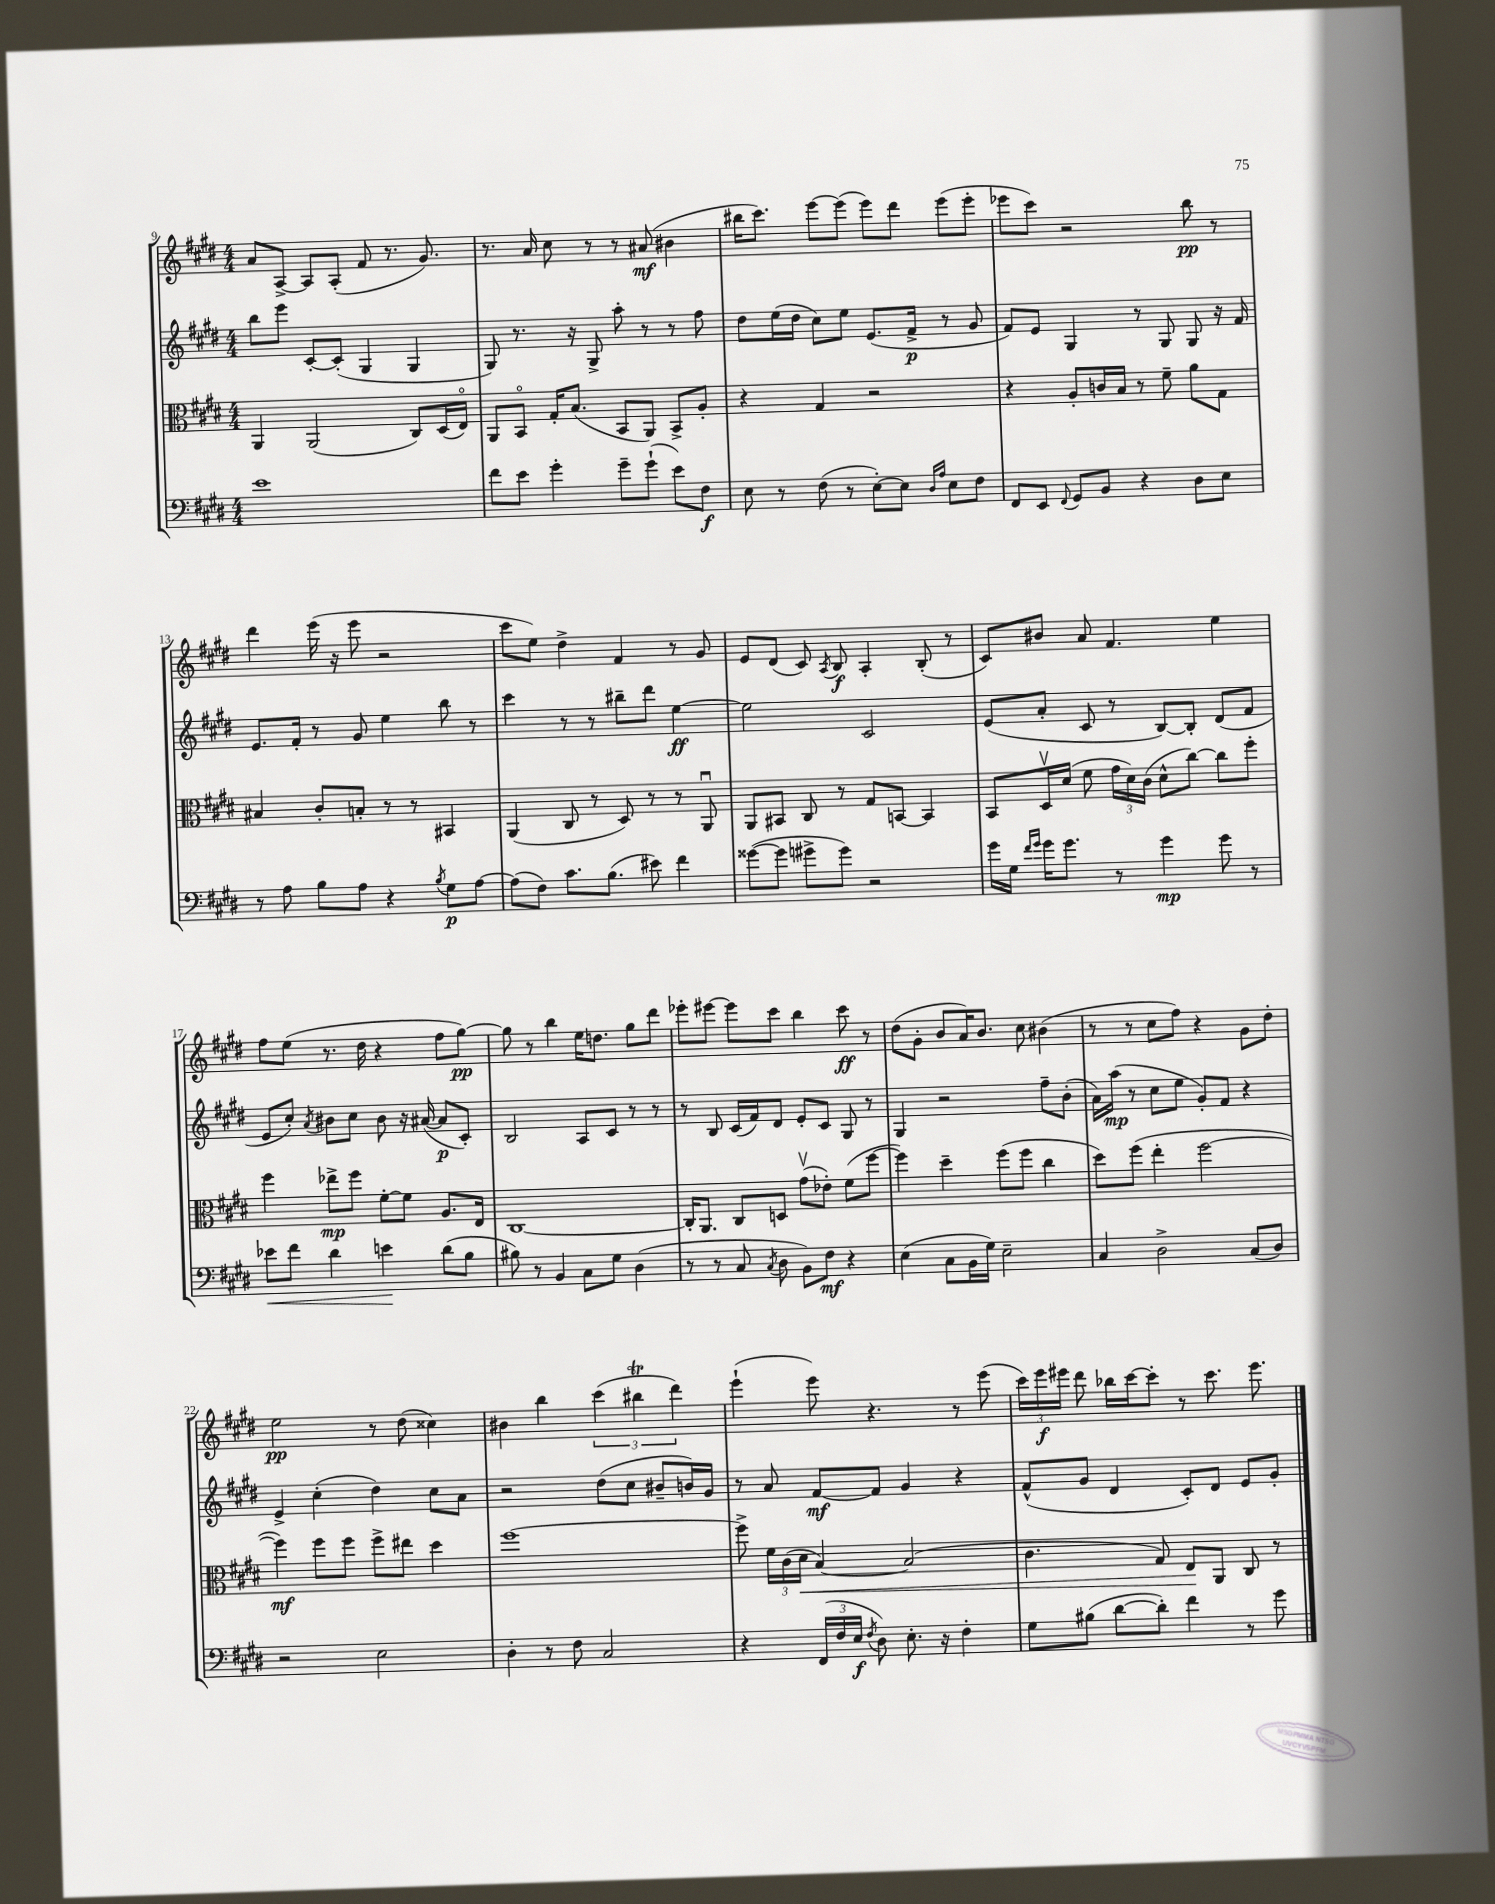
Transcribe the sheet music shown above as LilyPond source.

<<
\new StaffGroup <<
\new Staff = "s0" {
    \clef treble \key e \major \numericTimeSignature \time 4/4
    \autoBeamOff a'8[ a8]~-> a8[ a8]-.( fis'8 r8. gis'8.) |
    r8. a'16 cis''8 r8 r8 ais'8\mf( bis'4 |
    bis''16[ cis'''8.]) e'''8[~ e'''8]( e'''8[) dis'''8] e'''8[( e'''8]-. |
    ees'''8[ cis'''8]) r2 b''8\pp r8 |
    dis'''4 e'''16( r16 e'''8 r2 |
    cis'''8[ e''8]) dis''4-> fis'4 r8 gis'8 |
    e'8[ dis'8]( cis'8) \acciaccatura { a8 } b8\f a4-. b8-.( r8 |
    cis'8[) bis'8] a'8 fis'4. e''4 |
    fis''8[ e''8]( r8. dis''16 r4 fis''8[ gis''8]~\pp) |
    gis''8 r8 b''4 e''16[ d''8.] gis''8[ dis'''8] |
    ees'''8[-. eis'''8]~ eis'''8[ cis'''8] b''4 cis'''8\ff r8 |
    dis''8[( gis'8]-. b'8[ a'16) b'8.] cis''8 bis'4( |
    r8 r8 cis''8[ fis''8]) r4 gis'8[ dis''8]-. |
    e''2\pp r8 dis''8( cisis''4) |
    bis'4 b''4 \tuplet 3/2 { cis'''4( bis''4\trill dis'''4) } |
    e'''4-!( e'''8) r4. r8 e'''8( |
    \tuplet 3/2 { cis'''16[) e'''16\f eis'''16] } dis'''8 bes''16[ cis'''16~ cis'''8]-. r8 cis'''8. eis'''8. \bar "|." |
}
\new Staff = "s1" {
    \clef treble \key e \major \numericTimeSignature \time 4/4
    \autoBeamOff b''8[ e'''8] cis'8[~-. cis'8]-.( gis4 gis4 |
    gis8) r8. r16 gis8-> a''8-. r8 r8 fis''8 |
    dis''8[ e''16( dis''16] cis''8[) e''8] e'8.[( fis'16]->\p r8 gis'8 |
    fis'8[) e'8] gis4 r8 gis8 gis8 r16 fis'16 |
    e'8.[ fis'16]-. r8 gis'8 e''4 b''8 r8 |
    cis'''4 r8 r8 bis''8[-- dis'''8] e''4~\ff |
    e''2 cis'2 |
    e'8[( a'8]-. cis'8 r8 b8[~) b8]-. dis'8[( fis'8] |
    e'8[ cis''8]-.) \acciaccatura { a'8 } bis'8[ cis''8] bis'8 r16 ais'16~( ais'8[\p cis'8]-.) |
    b2 a8[ cis'8] r8 r8 |
    r8 b8 cis'16[( fis'16) dis'8] e'8[-. cis'8] gis8 r8 |
    gis4 r2 fis''8[-- b'8]-.( |
    a'16[) a''16]\mp( r8 cis''8[ e''8] gis'8[-.) fis'8] r4 |
    e'4-> cis''4-.( dis''4) cis''8[ a'8] |
    r2 dis''8[( cis''8] bis'8[-- b'16) gis'16] |
    r8 a'8 fis'8[~\mf fis'8] gis'4 r4 |
    fis'8[-^( gis'8] dis'4 cis'8[-.) dis'8] e'8[ gis'8]-. \bar "|." |
}
\new Staff = "s2" {
    \clef alto \key e \major \numericTimeSignature \time 4/4
    \autoBeamOff a,4 a,2( cis8[) dis16( e16]\flageolet) |
    a,8[ b,8]\flageolet gis16[-. b8.]( b,8[ a,8]) b,8[-> a8]-. |
    r4 gis4 r2 |
    r4 a8[-. c'16 b16] r8 fis'8-- a'8[ gis8] |
    bis4 cis'8[-. b8]-. r8 r8 bis,4 |
    a,4( cis8 r8 dis8) r8 r8 a,8\downbow |
    a,8[ bis,8] cis8 r8 gis8[ b,8]~ b,4 |
    b,8[ dis16\upbow dis'16]( fis'8 \tuplet 3/2 { gis'16[ dis'16) cis'16]( } dis'8[-^ cis''8]~) cis''8[ fis''8]-. |
    fis''4 ees''8[->\mp fis''8] fis'8[~-. fis'8] a8.[ e16] |
    cis1~ |
    cis16[-. a,8.] cis8[ d8] gis'8[\upbow( ees'8]-.) fis'8[( fis''8]~ |
    fis''4) dis''4-- fis''8[( fis''8] cis''4 |
    dis''8[) fis''8]( e''4-. fis''2~ |
    fis''4\mf) fis''8[ fis''8] fis''8[-> eis''8] dis''4 |
    fis''1~ |
    fis''8-> \tuplet 3/2 { fis'16[ cis'16( dis'16]\< } b4~) b2( |
    cis'4. gis8) e8[\! a,8] cis8 r8 \bar "|." |
}
\new Staff = "s3" {
    \clef bass \key e \major \numericTimeSignature \time 4/4
    \autoBeamOff e'1 |
    fis'8[ e'8] gis'4-. gis'8[-- gis'8]-!( e'8[) fis8]\f |
    e8 r8 fis8( r8 e8[~-.) e8] \grace { dis16[ a16] } e8[ fis8] |
    fis,8[ e,8] \appoggiatura { fis,8 } gis,8[ b,8] r4 dis8[ e8] |
    r8 a8 b8[ a8] r4 \acciaccatura { b8 } gis8[\p a8]~ |
    a8[( fis8]) cis'8.[ b8.]( eis'8) fis'4 |
    gisis'8[~( gisis'8] gis'8[-> gis'8]) r2 |
    gis'16[ gis16] \grace { fis'16[ gis'16] } gis'16[ gis'8.] r8 gis'4\mp gis'8 r8 |
    ees'8[\< fis'8] dis'4 e'4\! dis'8[( b8] |
    bis8) r8 b,4 cis8[ gis8] dis4( |
    r8 r8 cis8 \acciaccatura { cis8 } dis8 b,8[) fis8]\mf r4 |
    e4( cis8[ b,16 gis16]) e2-- |
    cis4 dis2-> cis8[( dis8]) |
    r2 e2 |
    dis4-. r8 fis8 cis2 |
    r4 \tuplet 3/2 { fis,16[( fis16 e16]\f } \acciaccatura { fis8 } dis8) e8.-. r16 fis4-. |
    gis8[ bis8]( dis'8[~ dis'8]-.) fis'4 r8 gis'8 \bar "|." |
}
>>
>>
\layout { \context { \Score currentBarNumber = #9 } }
